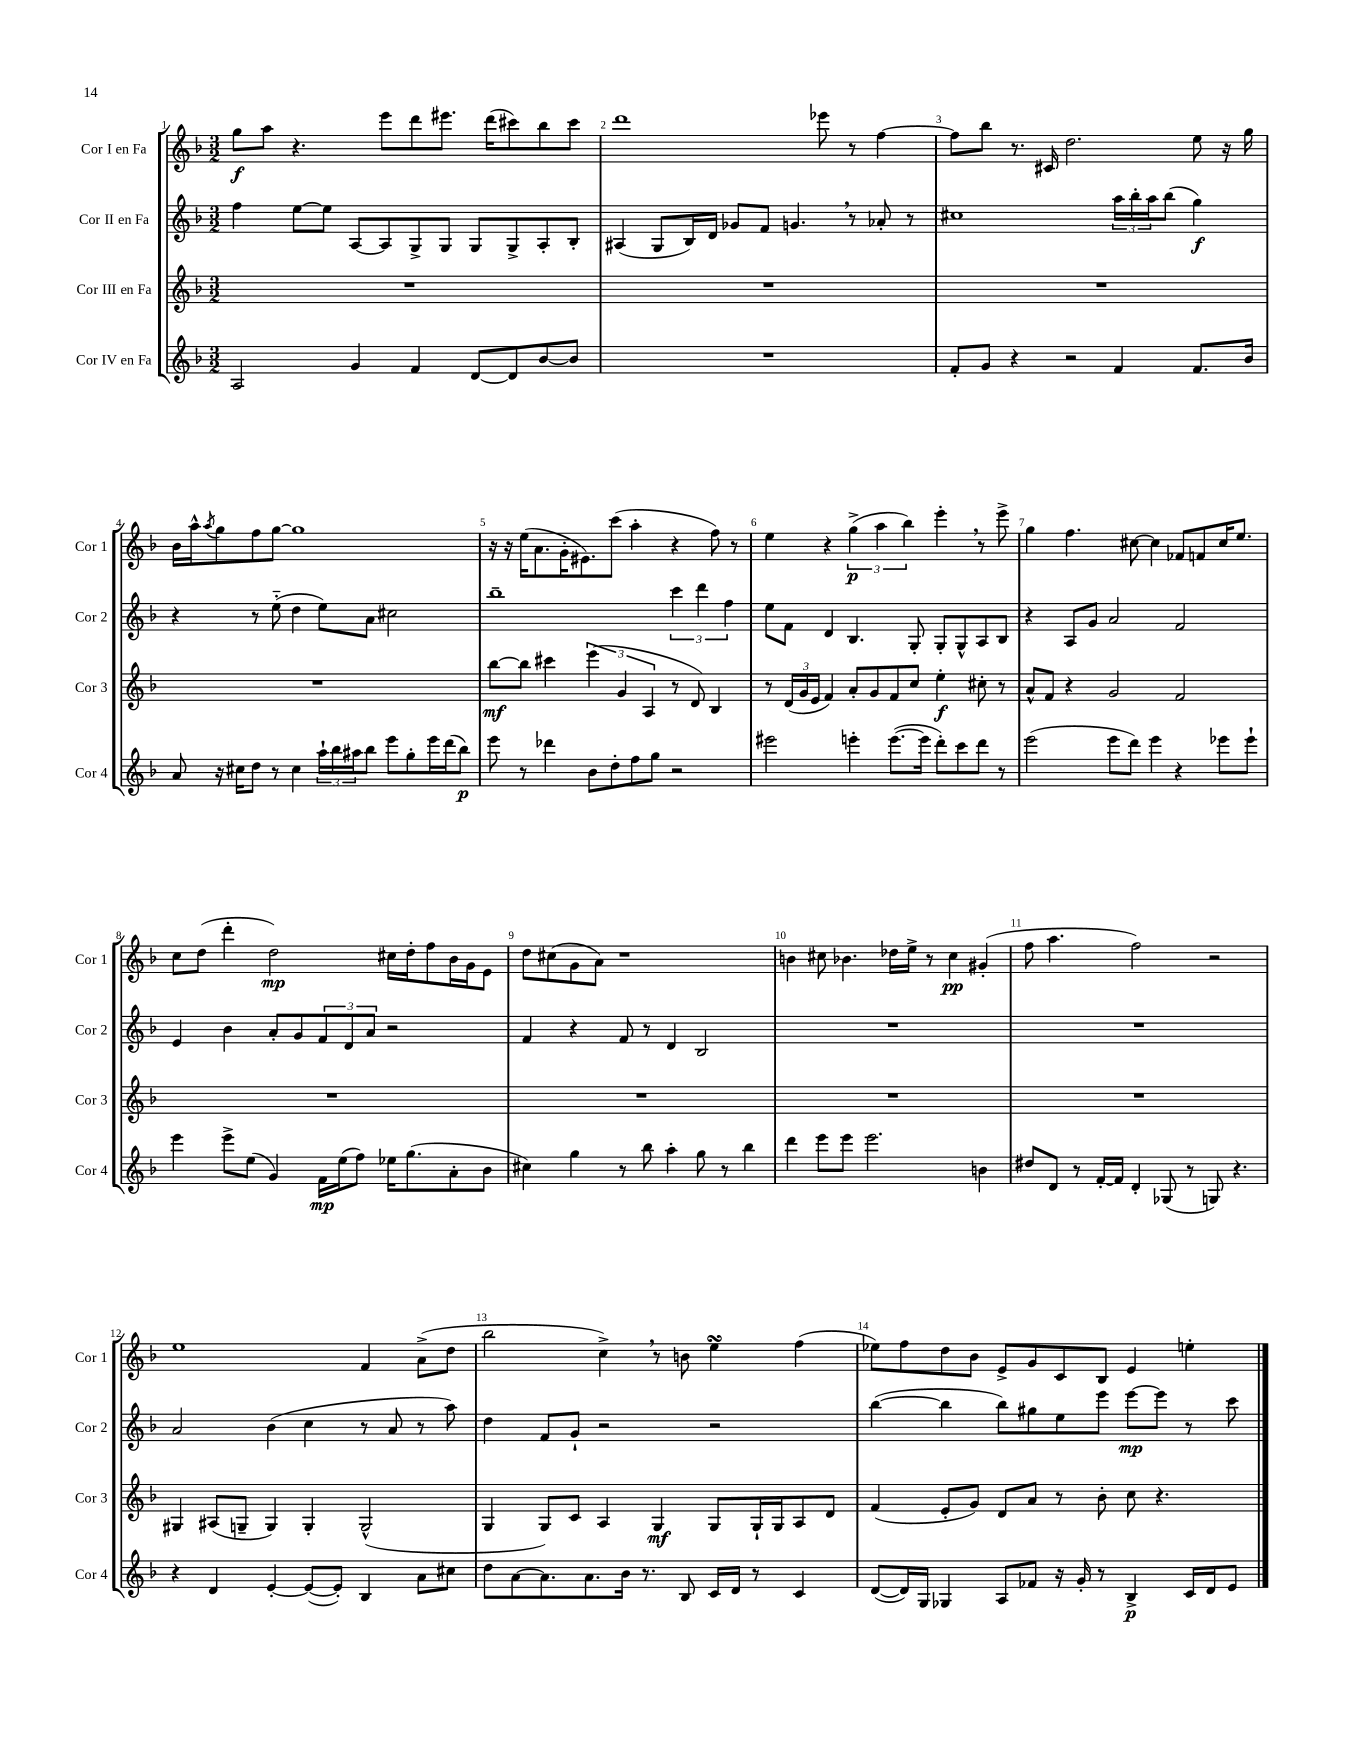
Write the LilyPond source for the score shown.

<<
\new StaffGroup <<
\new Staff = "s0" \with { instrumentName = "Cor I en Fa" shortInstrumentName = "Cor 1" } {
    \clef treble \key f \major \numericTimeSignature \time 3/2
    g''8\f a''8 r4. e'''8 d'''8 eis'''8. d'''16( cis'''8) bes''8 cis'''8 |
    d'''1 ees'''8 r8 f''4~ |
    f''8 bes''8 r8. cis'16 d''2. e''8 r16 g''16 |
    bes'16 a''16-^ \acciaccatura { a''8 } g''8 f''8 g''8~ g''1 |
    r16 r16 e''16( a'8. g'16-. eis'8.) c'''8( a''4-. r4 f''8) r8 |
    e''4 r4 \tuplet 3/2 { g''4->\p( a''4 bes''4) } e'''4-. \breathe r8 e'''8-> |
    g''4 f''4. cis''8~ cis''4 fes'8 f'8 cis''16 e''8. |
    c''8 d''8( d'''4-. d''2\mp) cis''16 d''16-. f''8 bes'16 g'16 e'8 |
    d''8 cis''8( g'8 a'8) r1 |
    b'4 cis''8 bes'4. des''16 e''16-> r8 cis''4\pp gis'4-.( |
    f''8 a''4. f''2) r2 |
    e''1 f'4 a'8->( d''8 |
    bes''2 c''4->) \breathe r8 b'8 e''4\turn f''4( |
    ees''8) f''8 d''8 bes'8 e'8-> g'8 c'8 bes8 e'4 e''4-. \bar "|." |
}
\new Staff = "s1" \with { instrumentName = "Cor II en Fa" shortInstrumentName = "Cor 2" } {
    \clef treble \key f \major \numericTimeSignature \time 3/2
    f''4 e''8~ e''8 a8~ a8 g8-> g8 g8 g8-> a8-. bes8-. |
    ais4( g8 bes16) d'16 ges'8 f'8 g'4. \breathe r8 aes'8-. r8 |
    cis''1 \tuplet 3/2 { a''16 bes''16-. a''16 } bes''8( g''4\f) |
    r4 r8 e''8-_( d''4 e''8) a'8 cis''2 |
    bes''1-- \tuplet 3/2 { c'''4 d'''4 f''4 } |
    e''8 f'8 d'4 bes4. g8-. g8-. g8-^ a8 bes8 |
    r4 a8 g'8 a'2 f'2 |
    e'4 bes'4 a'8-. g'8 \tuplet 3/2 { f'8 d'8 a'8 } r2 |
    f'4 r4 f'8 r8 d'4 bes2 |
    R1. |
    R1. |
    a'2 bes'4( c''4 r8 a'8 r8 a''8) |
    d''4 f'8 g'8-! r2 r2 |
    bes''4~( bes''4 bes''8) gis''8 e''8 e'''8 e'''8~\mp e'''8 r8 c'''8 \bar "|." |
}
\new Staff = "s2" \with { instrumentName = "Cor III en Fa" shortInstrumentName = "Cor 3" } {
    \clef treble \key f \major \numericTimeSignature \time 3/2
    R1. |
    R1. |
    R1. |
    R1. |
    bes''8~\mf bes''8 cis'''4 \tuplet 3/2 { e'''4( g'4 a4 } r8 d'8) bes4 |
    r8 \tuplet 3/2 { d'16( g'16 e'16 } f'4) a'8-. g'8 f'8 c''8 e''4-.\f cis''8-. r8 |
    a'8-^ f'8 r4 g'2 f'2 |
    R1. |
    R1. |
    R1. |
    R1. |
    gis4 ais8( g8-- g4) g4-. g2-^( |
    g4 g8) c'8 a4 g4\mf g8 g16-! g16 a8 d'8 |
    f'4( e'8-. g'8) d'8 a'8 r8 bes'8-. c''8 r4. \bar "|." |
}
\new Staff = "s3" \with { instrumentName = "Cor IV en Fa" shortInstrumentName = "Cor 4" } {
    \clef treble \key f \major \numericTimeSignature \time 3/2
    a2 g'4 f'4 d'8~ d'8 bes'8~ bes'8 |
    R1. |
    f'8-. g'8 r4 r2 f'4 f'8. bes'16 |
    a'8 r16 cis''16 d''8 r8 cis''4 \tuplet 3/2 { a''16-! bes''16 ais''16 } bes''8 e'''8 g''8-. e'''16 d'''16( bes''8\p) |
    e'''8 r8 des'''4 bes'8 d''8-. f''8 g''8 r2 |
    eis'''2 e'''4-. e'''8.~( e'''16 d'''8-.) c'''8 d'''8 r8 |
    e'''2( e'''8 d'''8) e'''4 r4 ees'''8 ees'''8-! |
    e'''4 e'''8-> e''8( g'4) f'16\mp e''16( f''8) ees''16 g''8.( a'8-. bes'8 |
    cis''4) g''4 r8 bes''8 a''4-. g''8 r8 bes''4 |
    d'''4 e'''8 e'''8 e'''2. b'4 |
    dis''8 d'8 r8 f'16~-. f'16 d'4-. ges8( r8 g8) r4. |
    r4 d'4 e'4~-. e'8~( e'8-.) bes4 a'8 cis''8 |
    d''8 a'8~ a'8. a'8. bes'16 r8. bes8 c'16 d'16 r8 c'4 |
    d'8~( d'16) g16 ges4 a8 fes'8 r16 g'16-. r8 bes4->\p c'16 d'16 e'8 \bar "|." |
}
>>
>>
\layout { \context { \Score \override BarNumber.break-visibility = ##(#f #t #t) barNumberVisibility = #all-bar-numbers-visible } }
